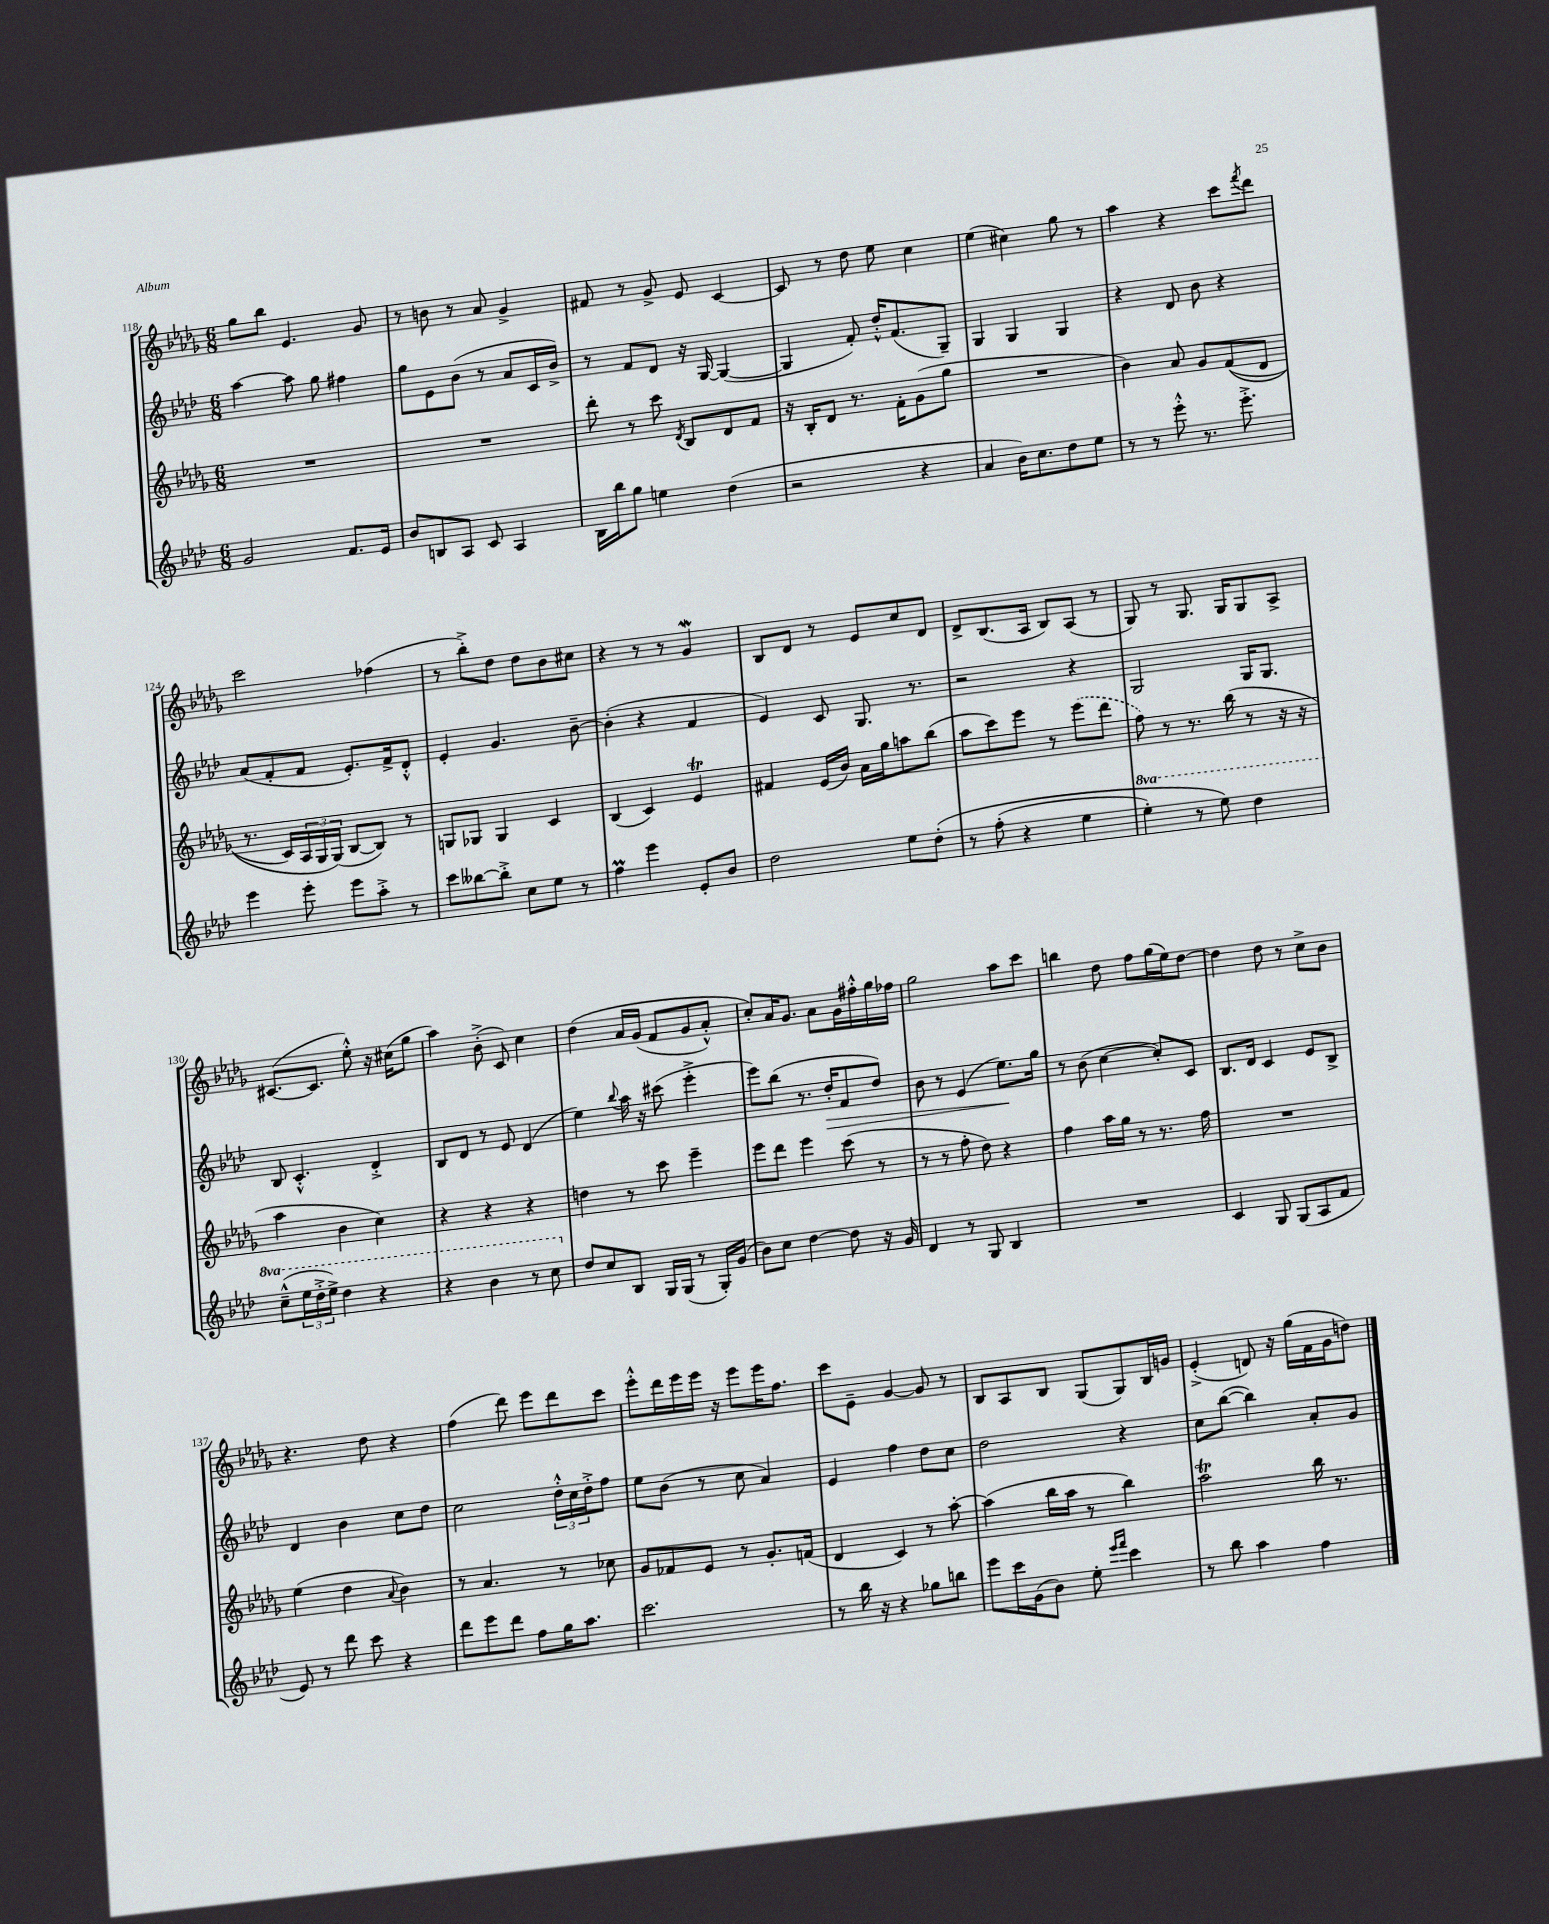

**kern	**kern	**kern	**kern
*staff4	*staff3	*staff2	*staff1
*clefG2	*clefG2	*clefG2	*clefG2
*k[b-e-a-d-]	*k[b-e-a-d-g-]	*k[b-e-a-d-]	*k[b-e-a-d-g-]
*M6/8	*M6/8	*M6/8	*M6/8
2g/	2.r	[4aa-\	8gg-\L
.	.	.	8bb-\J
.	.	8aa-\]	4.e-/
.	.	8gg\	.
8.f/L	.	4ff#\	.
.	.	.	8g-/
16e-/Jk	.	.	.
=	=	=	=
8b-/L	2.r	8gg\L	8r
8B/	.	8e-\	8b\
8A-/J	.	(8b-\J	8r
8c/	.	8r	8a-/
4A-/	.	8a-/L	4g-^/
.	.	16c/L	.
.	.	16b-^/JJ)	.
=	=	=	=
16B-\LL	8ddd-'\	8r	8f#/
16bb-\J	.	.	.
8gg\J	8r	8f/L	8r
4ee\	8ccc\	8d-/J	8g-^/
.	8qd-/	.	.
.	8B-/L	16r	8e-/
.	.	[16G/	.
(4dd-\	8d-/	(4G/_	[4c/
.	8f/J	.	.
=	=	=	=
2r	16r	4G/]	8c/]
.	16B-'/LK	.	.
.	8d-/J	.	8r
.	8.r	8f'/)	8dd-\
.	.	16dd-'^^/LK	8ee-\
.	16f'\LK	(8.f/	.
4r	(8g-\	.	4cc\
.	8gg-\J	8G~/J)	.
=	=	=	=
4a-/	2.r	4G/	(4ee-\
16b-\LK)	.	4G/	4cc#\)
8.cc\	.	.	.
8dd-\	.	4G/	8gg-\
8ee-\J	.	.	8r
=	=	=	=
8r	4b-\)	4r	4aa-\
8r	.	.	.
8eee-'^^\	8a-/	8d-/	4r
8.r	8g-/L	8b-\	.
.	&((8f/	4r	8ccc\L
8.eee-'^\	.	.	.
.	.	.	8qfff/
.	8d-/J	.	8ddd-\J
=	=	=	=
4eee-\	8.r	(8a-/L	2ccc\
.	.	8f'/	.
.	16c/LL)	.	.
8eee-'\	24A-/	8f/J	.
.	24G-/	.	.
.	(24G-/JJ&)	.	.
8eee-\L	[8B-/L	8.e-'/L)	.
8aa-'^\J	8B-/]J)	.	(4ff-\
.	.	16f^/k	.
8r	8r	8d-'^^/J	.
=	=	=	=
8ccc\L	8G/L	4e-'/	8r
[8bb--\	8G-/J	.	8bb-'^\L)
8bb--'^\]J	4G-/	4.g/	8dd-\J
8cc\L	.	.	8dd-\L
8ee-\J	4c/	.	8b-\
8r	.	[8b-~\	8cc#\J
=	=	=	=
4ff\	(4B-/	(4b-'\]	4r
4eee-\	4c/)	4r	8r
.	.	.	8r
8e-'/L	4e-/	4f/	4g-/
8b-/J	.	.	.
=	=	=	=
2dd-\	4f#/	4e-/)	8B-/L
.	.	.	8d-/J
.	(16e-/LL	8c/	8r
.	16b-/JJ)	.	.
.	16a-\LL	8.G/	8e-/L
.	16gg-\J	.	.
8ee-\L	8aa\	.	8cc/
.	.	8.r	.
&(8dd-'\J	(8bb-\J	.	8d-/J
=	=	=	=
8r	8aa-\L	2r	8d-^/L
(8ff'\	8ccc\)	.	(8.B-/
4r	8eee-\J	.	.
.	.	.	16A-/Jk
.	8r	.	8B-/L)
4ee-\	(8eee-\L	4r	(8A-/J
.	8ddd-\J	.	8r
=	=	=	=
4eee-'\)	8ff\)	2G/	8G-/)
.	8r	.	8r
8r	8.r	.	8.G-/
8eee-\&)	.	.	.
.	(16bb-\	.	16G-/LK
4ddd-\	8r	16G/LK	8G-/
.	.	8.G/J	.
.	16r	.	8A-^/J
.	16r	.	.
=	=	=	=
(8ccc~^^\L	4aa-\	8B-/	([8.c#/L
24eee-\L	.	4.c'^^/	.
24ddd-'^\	.	.	.
.	.	.	8.c#/]J
24eee-^\JJ)	.	.	.
4ddd-\	4b-\	.	.
.	.	.	8ee-'^^\)
4r	4cc\)	4d-'^/	16r
.	.	.	(16cc#\LK
.	.	.	8gg-\J
=	=	=	=
4r	4r	8B-/L	4aa-\)
.	.	8d-/J	.
4bb-\	4r	8r	(8b-'^\
.	.	8e-/	8c/)
8r	4r	(4d-/	4cc\
8ccc\	.	.	.
=	=	=	=
8dd-/L	4dd\	4ee-\)	&(4dd-\
8cc/	.	.	.
.	.	8qqbb-/	.
8B-/J	8r	16aa-\	16a-/LL
.	.	16r	(16g-/JJ
16G/LL	8ccc\	(8ccc#\	8f/L
(16G/JJ	.	.	.
8r	4eee-~\	4eee-'^\	8g-/
16G'/LL)	.	.	8a-'^^/J)
(16g/JJ	.	.	.
=	=	=	=
8b-\L)	8eee-\L	8eee-\L)	8cc'/L&)
8cc\J	8ddd-\J	(8bb-\J	16a-/K
.	.	.	8.g-/J
[4dd-\	4eee-\	8.r	.
.	.	.	8a-\L
.	.	16dd-'/LK	.
8dd-\]	(8ccc\	8f/	16g-\L
.	.	.	16ff#'^^\
16r	8r	8dd-/J)	16gg-\
16g/	.	.	16ff-\JJ
=	=	=	=
4d-/	8r	8b-\	2gg-\
.	8r	8r	.
8r	8ff'\	(4e-/	.
8G/	8dd-\)	.	.
4B-/	4r	8.ee-\L)	8aa-\L
.	.	.	8ccc\J
.	.	16gg\Jk	.
=	=	=	=
2.r	4ff\	8r	4bb\
.	.	(8b-\	.
.	16aa-\LL	[4cc\	8dd-\
.	16gg-\JJ	.	.
.	8r	.	8ff\L
.	8.r	8cc'/]L)	(16gg-\L
.	.	.	16ee-\J)
.	.	8c/J	[8dd-\J
.	16ff\	.	.
=	=	=	=
4c/	2.r	8.B-/L	4dd-\]
.	.	16d-/Jk	.
8G/	.	4c/	8dd-\
(8G/L	.	.	8r
8A-/	.	8e-/L	8cc^\L
8f/J	.	8B-^/J	8b-\J
=	=	=	=
8e-/)	(4ee-\	4d-/	4.r
8r	.	.	.
8ddd-\	4dd-\	4b-\	.
8ccc\	.	.	8dd-\
.	8qqa-/	.	.
4r	4b-\)	8cc\L	4r
.	.	8dd-\J	.
=	=	=	=
8ddd-\L	8r	2cc\	(4ff\
8eee-\	4.a-/	.	.
8ddd-\J	.	.	8ddd-\)
8ff\L	.	.	8eee-\L
16gg\K	8r	24dd-'^^\LL	8ddd-\
.	.	24cc\	.
8.aa-\J	.	.	.
.	.	24dd-'^\J	.
.	8cc-\	8ff\J	8ccc\J
=	=	=	=
2.ccc\	8g-/L	8ee-\L	8eee-'^^\L
.	8f-/	(8b-\J	16ddd-\L
.	.	.	16eee-\
.	8e-/J	8r	16eee-\JJ
.	.	.	16r
.	8r	8cc\	8eee-\L
.	8.g-'/L	4a-/)	16eee-\K
.	.	.	8.ff\J
.	(16f/Jk	.	.
=	=	=	=
8r	4d-/	4e-/	8ccc\L
16bb-\	.	.	8e-~\J
16r	.	.	.
4r	4c/)	4ff\	[4g-/
8gg-\L	8r	8dd-\L	8g-/]
8bb\J	[8aa-'\	8cc\J	8r
=	=	=	=
8eee-\L	(4aa-\]	2dd-\	8B-/L
16ccc\L	.	.	8A-/
(16g\J	.	.	.
8b-\J)	16bb-\LL	.	8B-/J
.	16aa-\JJ	.	.
8ee-'\	8r	.	(8G-/L
16qqeee-/LL	.	.	.
16qqfff/JJ	.	.	.
4ccc\	4bb-\)	4r	8G-/)
.	.	.	16B-/L
.	.	.	16g/JJ
=	=	=	=
8r	2aa-\	8cc\L	(4e-'^/
8bb-\	.	([8bb-\J	.
4aa-\	.	4bb-\])	8d/)
.	.	.	16r
.	.	.	(16gg-\LL
4ff\	16bb-\	8a-'/L	16f\
.	8.r	.	16g-\J
.	.	8g/J	8dd\J)
==	==	==	==
*-	*-	*-	*-
